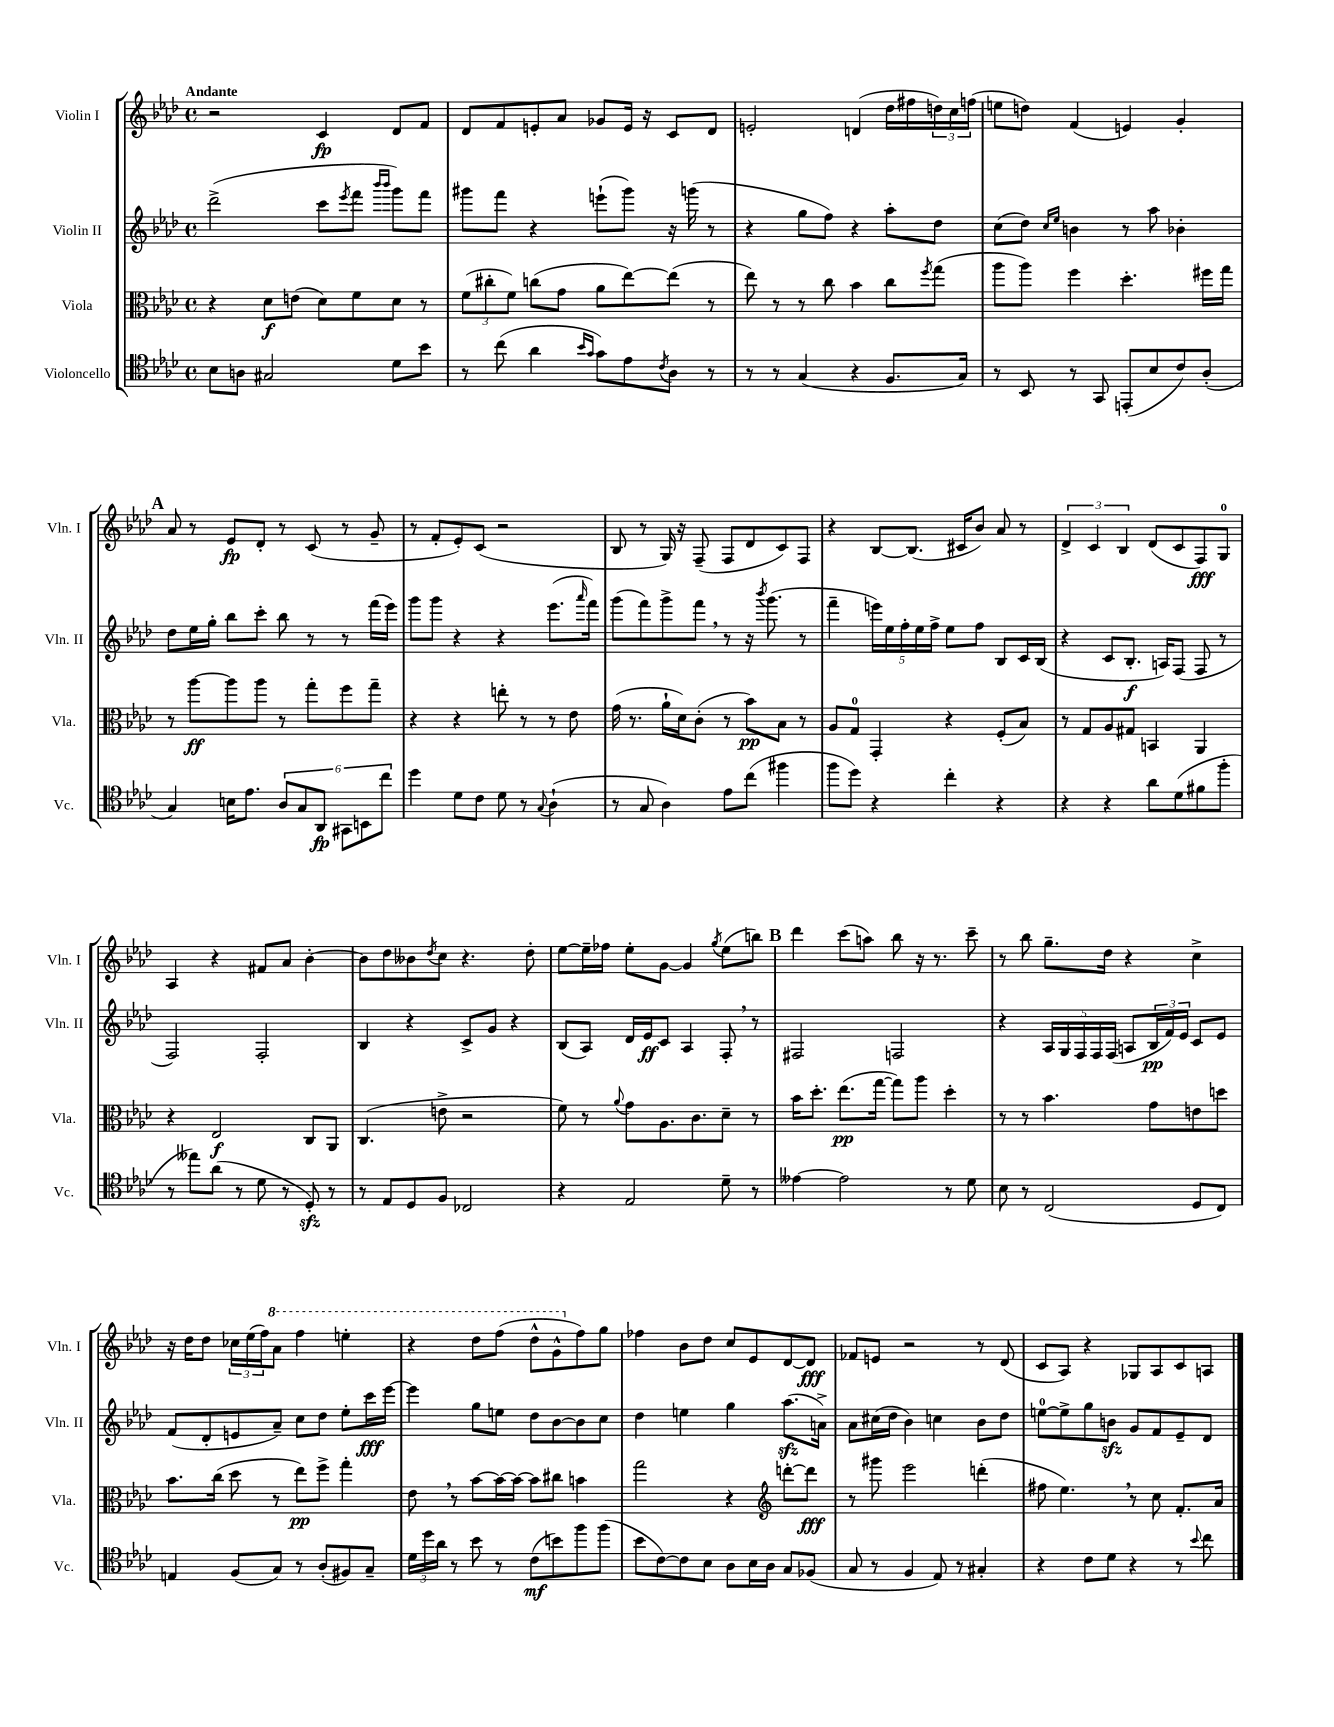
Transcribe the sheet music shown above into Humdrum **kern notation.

**kern	**kern	**kern	**kern
*staff4	*staff3	*staff2	*staff1
*clefC4	*clefC3	*clefG2	*clefG2
*k[b-e-a-d-]	*k[b-e-a-d-]	*k[b-e-a-d-]	*k[b-e-a-d-]
*M4/4	*M4/4	*M4/4	*M4/4
*met(c)	*met(c)	*met(c)	*met(c)
8B-	4r	(2ddd-^	2r
8A	.	.	.
2G#	8d-	.	.
.	(8e	.	.
.	8d-)	8ccc	4c
.	.	8qeee-	.
.	8f	8fff	.
.	.	16qqbbb-	.
.	.	16qqbbb-	.
8d-	8d-	8ggg)	8d-
8b-	8r	8fff	8f
=	=	=	=
8r	(12f	8ggg#	8d-
.	12cc#'	.	.
(8cc	.	8fff	8f
.	12f)	.	.
4a-	(8cc	4r	8e'
.	8g	.	8a-
16qqb-	.	.	.
16qqg	.	.	.
8g)	8a-	(8eee`	8g-
8e-	[8ee-)	8ggg#)	16e
.	.	.	16r
8qc	.	.	.
8A-	(8ee-]	16r	8c
.	.	(16ggg	.
8r	8r	8r	8d-
=	=	=	=
8r	8ee-)	4r	2e'
8r	8r	.	.
(4G	8r	8gg	.
.	8cc	8ff)	.
4r	4b-	4r	(4d
8.F	8cc	8aa-'	16dd-
.	.	.	16ff#
.	8qff	.	.
.	(8gg	8dd-	24dd)
.	.	.	24cc
16G)	.	.	.
.	.	.	(24ff
=	=	=	=
8r	8aa-	(8cc	8ee
8BB-	8aa-)	8dd-)	8dd)
.	.	16qqcc	.
.	.	16qqee-	.
8r	4ff	4b	(4f
8GG	.	.	.
(8EE'	4.dd-'	8r	4e)
8B-	.	8aa-	.
8c)	.	4b-'	4g'
(8A-'	16ff#	.	.
.	16gg	.	.
=	=	=	=
4G)	8r	8dd-	8a-
.	[8aa-	16ee-	8r
.	.	16gg'	.
16B	8aa-]	8bb-	8e-
8.e-	.	.	.
.	8aa-	8ccc'	8d-'
12A-	8r	8bb-	8r
12G	.	.	.
.	8gg'	8r	(8c
12AA-	.	.	.
12GG#	8ff	8r	8r
12BB	.	.	.
.	8gg~	(16fff	8g~
12cc	.	.	.
.	.	16eee-)	.
=	=	=	=
4dd-	4r	8ggg	8r
.	.	8ggg	8f'
8d-	4r	4r	8e-')
8c	.	.	(8c
8d-	8ee'	4r	2r
8r	8r	.	.
8qqG	.	.	.
(4A-`	8r	(8.eee-	.
.	8e-	.	.
.	.	16qqaaa-	.
.	.	16fff)	.
=	=	=	=
8r	(16g	(8ggg	8B-
.	8.r	.	.
8G	.	8fff)	8r
4A-)	16a-`	8ggg^	16G)
.	16d-)	.	16r
.	(8c'	8fff	(8F~
8e-	8r	8r	8F
(8cc	8b-)	16r	8d-
.	.	8qbbb-	.
.	.	(8.ggg	.
4ff#	8B-	.	8c)
.	8r	8r	8F
=	=	=	=
8ff	8A-	4fff~	4r
8dd-)	8G	.	.
4r	4GG'	20eee)	[8B-
.	.	20ee-	.
.	.	20ff'	.
.	.	.	(8.B-]
.	.	20ee-	.
.	.	20ff^	.
4cc'	4r	8ee-	.
.	.	.	16c#
.	.	8ff	8b-)
4r	(8F'	8B-	8a-
.	8B-)	16c	8r
.	.	(16B-	.
=	=	=	=
4r	8r	4r	6d-^
.	8G	.	.
.	.	.	6c
4r	8A-	8c	.
.	.	.	6B-
.	8G#	8.B-'	.
8a-	4BB	.	(8d-
.	.	16A)	.
(8d-	.	(8F	8c
8f#	4AA-	8F	8F)
8ff'	.	8r	8G
=	=	=	=
8r	4r	2F)	4A-
8ee--)	.	.	.
(8a-	2E-	.	4r
8r	.	.	.
8d-	.	2F'	8f#
8r	.	.	8a-
8D-')	8C	.	[4b-'
8r	8AA-	.	.
=	=	=	=
8r	(4.C	4B-	8b-]
8E-	.	.	8dd-
8D-	.	4r	8b--
.	.	.	8qdd-
8F	8e^	.	8cc
2C-	2r	8c^	4.r
.	.	8g	.
.	.	4r	.
.	.	.	8dd-'
=	=	=	=
4r	8f)	(8B-	[8ee-
.	8r	8A-)	16ee-~]
.	.	.	16ff-
.	8qqa-	.	.
2E-	8g	16d-	8ee-'
.	.	16e-	.
.	8.A-	8c	[8g
.	.	4A-	4g]
.	8.c	.	.
.	.	.	8qgg
8d-~	8d-~	8F'	(8ee-
8r	8r	8r	8bb)
=	=	=	=
[4e--	16b-	2F#	4ddd-
.	8.dd-'	.	.
2e--]	(8.ee-	.	(8ccc
.	.	.	8aa)
.	[16gg	.	.
.	8gg])	2F	8bb-
.	8aa-	.	16r
.	.	.	8.r
8r	4dd-'	.	.
8d-	.	.	8ccc~
=	=	=	=
8B-	8r	4r	8r
8r	8r	.	8bb-
(2C	4.b-	20A-	8.gg~
.	.	20G	.
.	.	20F	.
.	.	20F	.
.	.	.	16dd-
.	.	(20F	.
.	.	8A	4r
.	8g	24B-	.
.	.	24f)	.
.	.	24e-	.
8D-	8e	8c	4cc^
8C)	8dd	8e-	.
=	=	=	=
4E	8.b-	(8f	16r
.	.	.	16dd-
.	.	8d-'	8dd-
.	(16cc	.	.
(8F	8dd-	8e	24cc-
.	.	.	(24ee-
.	.	.	24ff)
8G)	8r	8a-~)	8aa-
8r	8ee-)	8cc	4fff
(8A-'	8ff^	8dd-	.
8F#)	4gg'	8ee-'	4eee'
8G~	.	16ccc	.
.	.	[16eee-	.
=	=	=	=
24d-	8e-	4eee-]	4r
24dd-	.	.	.
24a-	.	.	.
8r	8r	.	.
8b-	[8b-	8gg	8ddd-
8r	16b-_	8ee	(8fff
.	16b-_	.	.
(8c	8b-]	8dd-	8ddd-^^
8b)	8cc#	[8b-	8gg^^
8ff	4b	8b-]	8ff)
(8ff	.	8cc	8gg
=	=	=	=
8b-	2gg	4dd-	4ff-
[8c)	.	.	.
8c]	.	4ee	8b-
8B-	.	.	8dd-
8A-	4r	4gg	8cc
16B-	.	.	8e-
16A-	.	.	.
*	*clefG2	*	*
8G	[8ddd'	(8.aa-	[8d-
(8F-	8ddd]	.	8d-]
.	.	16a^)	.
=	=	=	=
8G	8r	8a-	8f-
8r	8ggg#	(16cc#	8e
.	.	16dd-	.
4F	2eee-	4b-)	2r
8E-)	.	4cc	.
8r	.	.	.
4G#'	(4ddd'	8b-	8r
.	.	8dd-	(8d-
=	=	=	=
4r	8ff#	[8ee	8c
.	4.ee-)	8ee^]	8A-)
8c	.	8gg	4r
8d-	.	8b	.
4r	8r	8g	8G-
.	8cc	8f	8A-
8r	8.f'	8e-~	8c
8qqb-	.	.	.
8cc	.	8d-	8A
.	16a-	.	.
==	==	==	==
*-	*-	*-	*-
